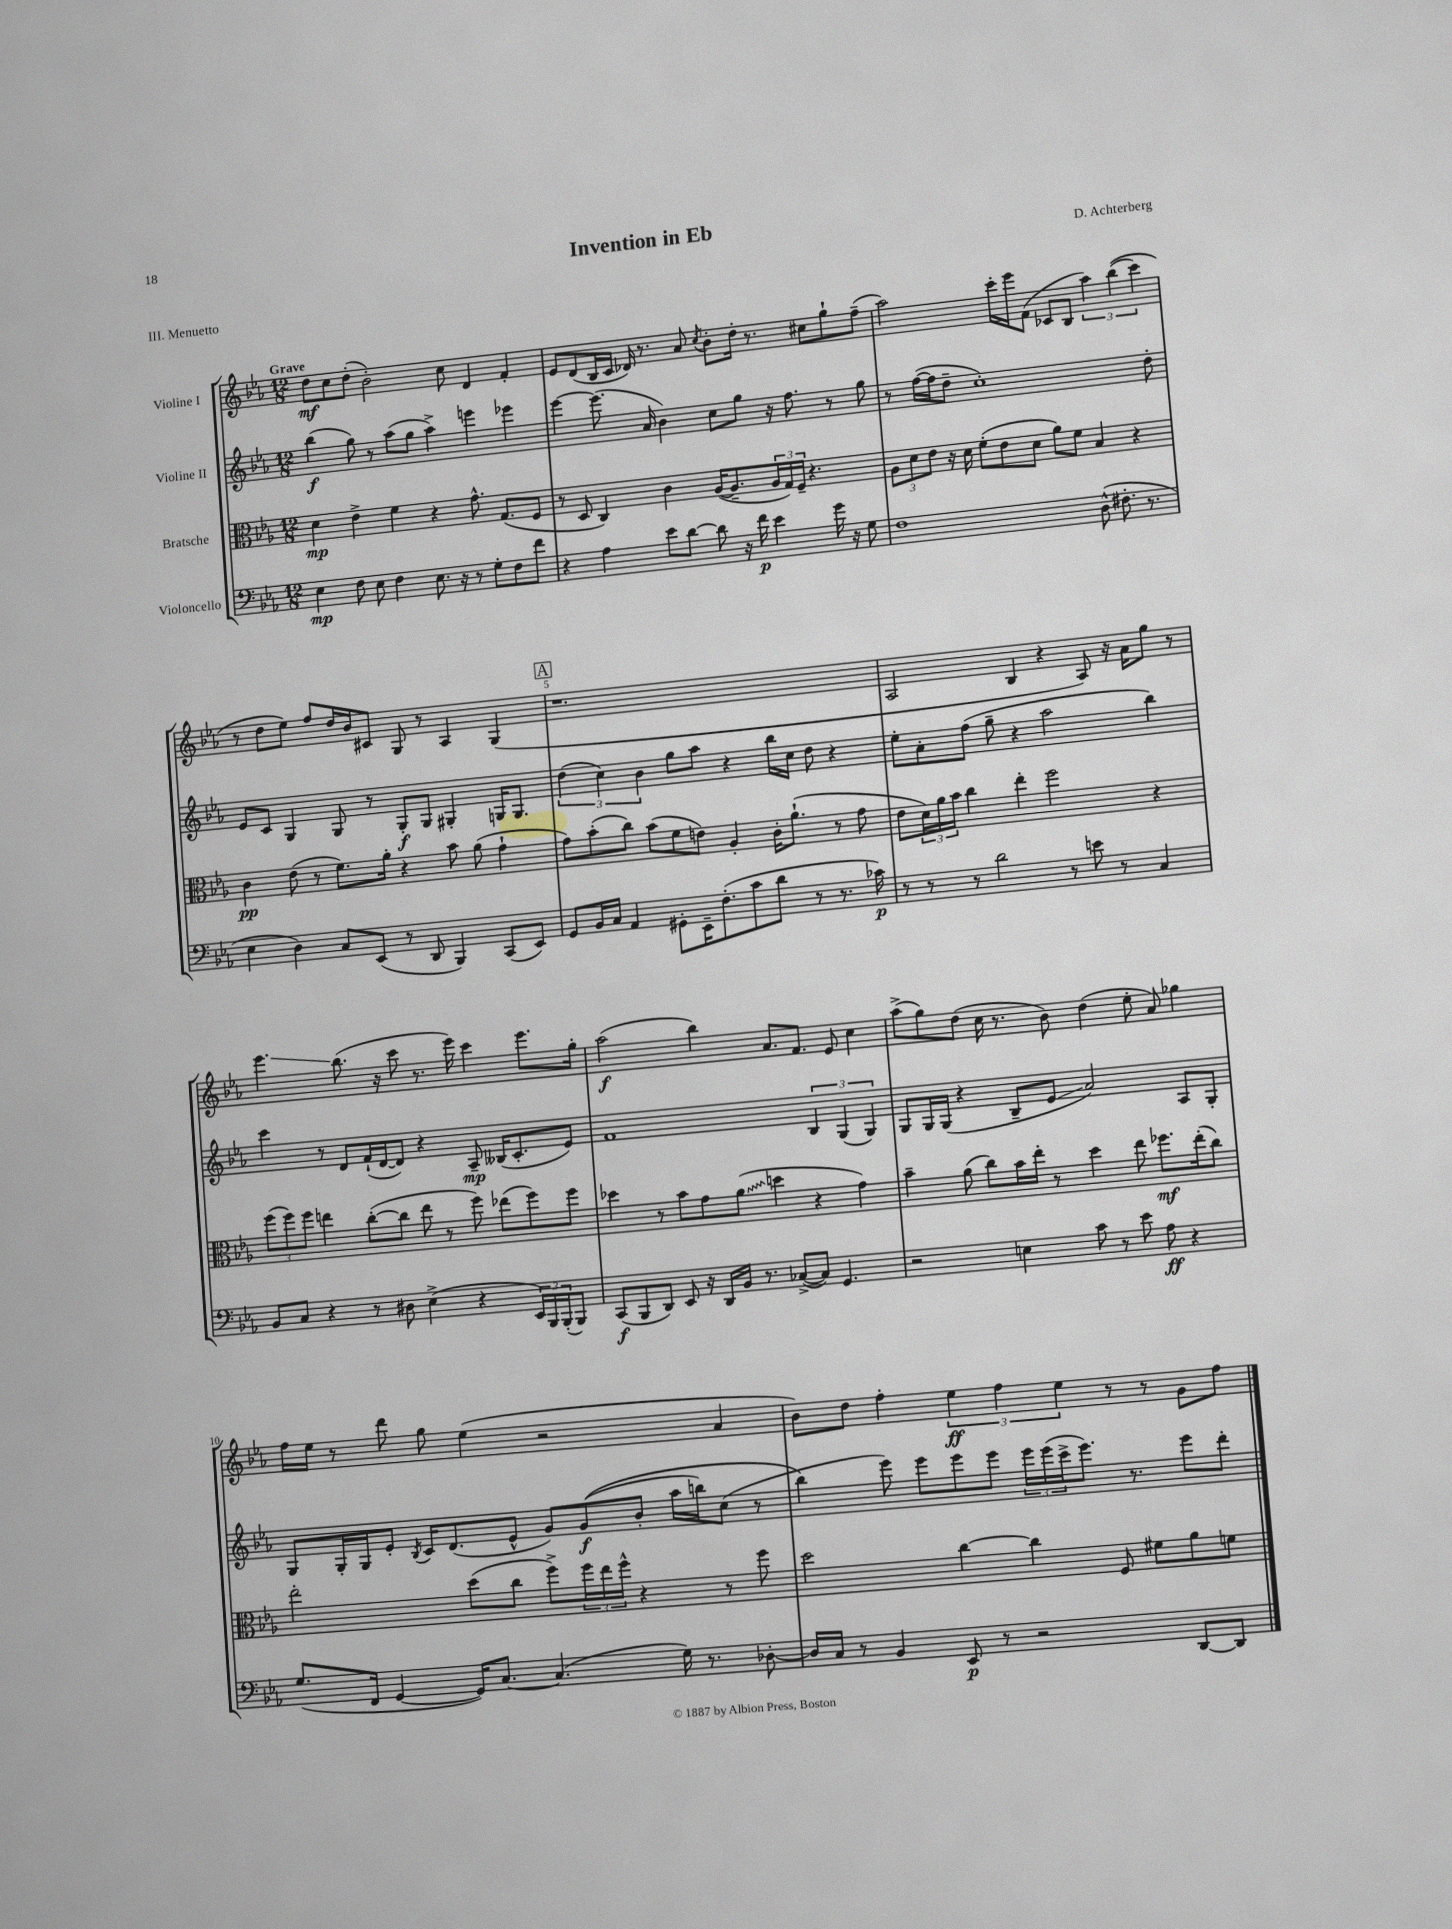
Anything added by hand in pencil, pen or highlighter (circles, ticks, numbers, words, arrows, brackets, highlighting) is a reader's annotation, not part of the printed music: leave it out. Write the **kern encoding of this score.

**kern	**kern	**kern	**kern
*staff4	*staff3	*staff2	*staff1
*clefF4	*clefC3	*clefG2	*clefG2
*k[b-e-a-]	*k[b-e-a-]	*k[b-e-a-]	*k[b-e-a-]
*M12/8	*M12/8	*M12/8	*M12/8
4E-	4d	(4bb-	8dd
.	.	.	8cc
8F	4e-^	8gg)	(8dd'
8E-	.	8r	2b-')
4F	4f	(8aa-	.
.	.	8gg	.
8.E-	4r	4aa-^)	.
.	.	.	8cc
16r	.	.	.
8r	8.g^^	4eee	4d
8G'	.	.	.
.	(8.G	.	.
8F	.	4eee-	4f'
8f	8F	.	.
=	=	=	=
4r	8r	[4eee-	8e-
.	8D	.	(8d
4A-	4C)	(8.eee-]	16B-
.	.	.	16c
.	.	.	16d-)
.	.	16a-	8.r
8e-	4c	4b-)	.
[8d	.	.	8a-
.	.	.	8qcc
8d]	([16A-	8cc	8b-'
.	8.A-~]	.	.
16r	.	8gg	16dd'
16f	.	.	8.r
4e-	24A-	16r	.
.	24G)	.	.
.	.	8.ff	.
.	24F~	.	.
.	4.r	.	8cc#
16g	.	8r	8gg`
16r	.	.	.
8G	.	8gg	(8ff~
=	=	=	=
1F	12A-	8r	2aa-)
.	12d	.	.
.	.	([16ff	.
.	12e-	.	.
.	.	16ff]	.
.	16r	8dd~	.
.	16d	.	.
.	(8f'	1cc')	.
.	8e-	.	16ccc'
.	.	.	16eee-
.	8d	.	(8f
.	8a-)	.	8c-
.	8f	.	8B-
(8D^^	4B-	.	6aa-)
8.F#'	.	.	.
.	.	.	&((6bb-
.	4r	.	.
8.r	.	.	.
.	.	.	6ccc)
.	.	8dd'	.
=	=	=	=
4E-	4c	8e-	8r
.	.	8c	8dd
4D)	(8e-	4G	8ee-&)
.	8r	.	8ff
8C	8.f)	8G	16dd
.	.	.	16b-
(8EE-	.	8r	8c#
.	16a-'	.	.
8r	4r	8G'	8G
8DD	.	8G	8r
4BBB-)	8b-	4G#'	4A-
.	(8a-	.	.
(8CC	4g`	16G	(4G
.	.	8.G	.
8EE-)	.	.	.
=	=	=	=
8GG	8g)	(6dd	1.r
16BB-	(8b-'	.	.
.	.	6cc)	.
16C	.	.	.
4AA-	8cc)	.	.
.	.	6b-	.
.	(8b-	.	.
8GG#'	8f	8gg	.
16EE-~	8e)	8aa-	.
(8.F'	.	.	.
.	4A-'	4r	.
8c	.	.	.
8d	16c'	16bb-	.
.	(8.a-`	16cc	.
8r	.	8dd	.
8.r	8r	4r	.
.	8g	.	.
16c-)	.	.	.
=	=	=	=
8r	8e-	8ee-'	2A-
8r	24d)	8a-'	.
.	24a-	.	.
.	24b-	.	.
8r	4cc	(8ff	.
2d	.	8gg~	.
.	4ee-'	4r	4B-
.	2ff	2aa-	4r
8r	.	.	.
8e	.	.	8A-)
8r	.	.	16r
.	.	.	16a-
4C	4r	4bb-)	8gg
.	.	.	8r
=	=	=	=
8BB-	(12ff	4ccc	4.eee-
.	12ff)	.	.
8C	.	.	.
.	12ff	.	.
4r	4ee	8r	.
.	.	8d	(8.bb-
8r	([8cc'	(16f`	.
.	.	[16d	16r
8D#	8cc]	8d])	8ccc
(4E-^	8ee	4r	8.r
.	8r	.	.
.	.	.	16eee-)
4r	8ff)	8A-~	4ccc
.	(8ee-	(16B--	.
.	.	8.c'	.
24EE-)	8ff)	.	8.eee-
24BBB-	.	.	.
(24BBB-'	.	.	.
8BBB-)	8ff	8e-)	.
.	.	.	16gg'
=	=	=	=
(8CC	4dd-	1f	(2aa-
8BBB-	.	.	.
8DD)	8r	.	.
8EE-	8b-	.	.
16r	8g	.	4bb-)
16DD	.	.	.
16BB-	(8a-	.	.
8.r	.	.	.
.	4dd	.	8.a-
([8C-^	.	.	.
.	.	.	8.f
8C-])	4r	6B-	.
4.GG	.	.	8e-
.	.	(6G	.
.	4g)	.	4cc
.	.	6G)	.
=	=	=	=
2r	4b-~	8G	(8aa-^
.	.	16G	8gg)
.	.	(16G	.
.	(8a-	4r	(8dd
.	8cc)	.	16cc
.	.	.	8.r
4E	16b-	8B-~	.
.	16ee-'	.	.
.	8r	8e-	8b-)
8c	4dd	2a-)	(4dd
8r	.	.	.
8e-	8ee-	.	8ee-'
8A-	8.ff-	.	8a-)
4r	.	8A-	4gg-
.	(16ee-'	.	.
.	8cc)	8G'	.
=	=	=	=
(8.G	2ee-'	8G	16ff
.	.	.	16ee-
.	.	16G'	8r
16FF	.	16G	.
[4GG	.	8e-'	8ddd
.	.	8qB-	.
.	.	16c	8gg
.	.	(8.d	.
16GG])	(8dd	.	(4ee-
[8.C	.	.	.
.	8cc	8e-^^	.
(4.C]	8ff^)	8g)	2r
.	24ff	&((8g	.
.	24ee-	.	.
.	24ff^^	.	.
.	4r	8b-'	.
16G)	.	16aa-	.
8.r	.	16bb)	.
.	8r	(8cc	4a-
[8D-'	8ff	8r	.
=	=	=	=
16D-]	2dd	4bb-&)	8b-)
16C	.	.	.
8r	.	.	8dd
4BB-	.	8eee-)	4ff'
.	.	8eee-	.
8EE-	[4cc	8eee-	6ee-
8r	.	8eee-	.
.	.	.	6ff
2r	4cc]	24eee-	.
.	.	(24eee-	.
.	.	24ccc^	6ee-
.	.	8.eee-)	.
.	8F	.	8r
.	.	8.r	.
.	8f#	.	8r
[8DD	8a-	8eee-	8g
8DD]	8f	8ddd'	8ff
==	==	==	==
*-	*-	*-	*-
